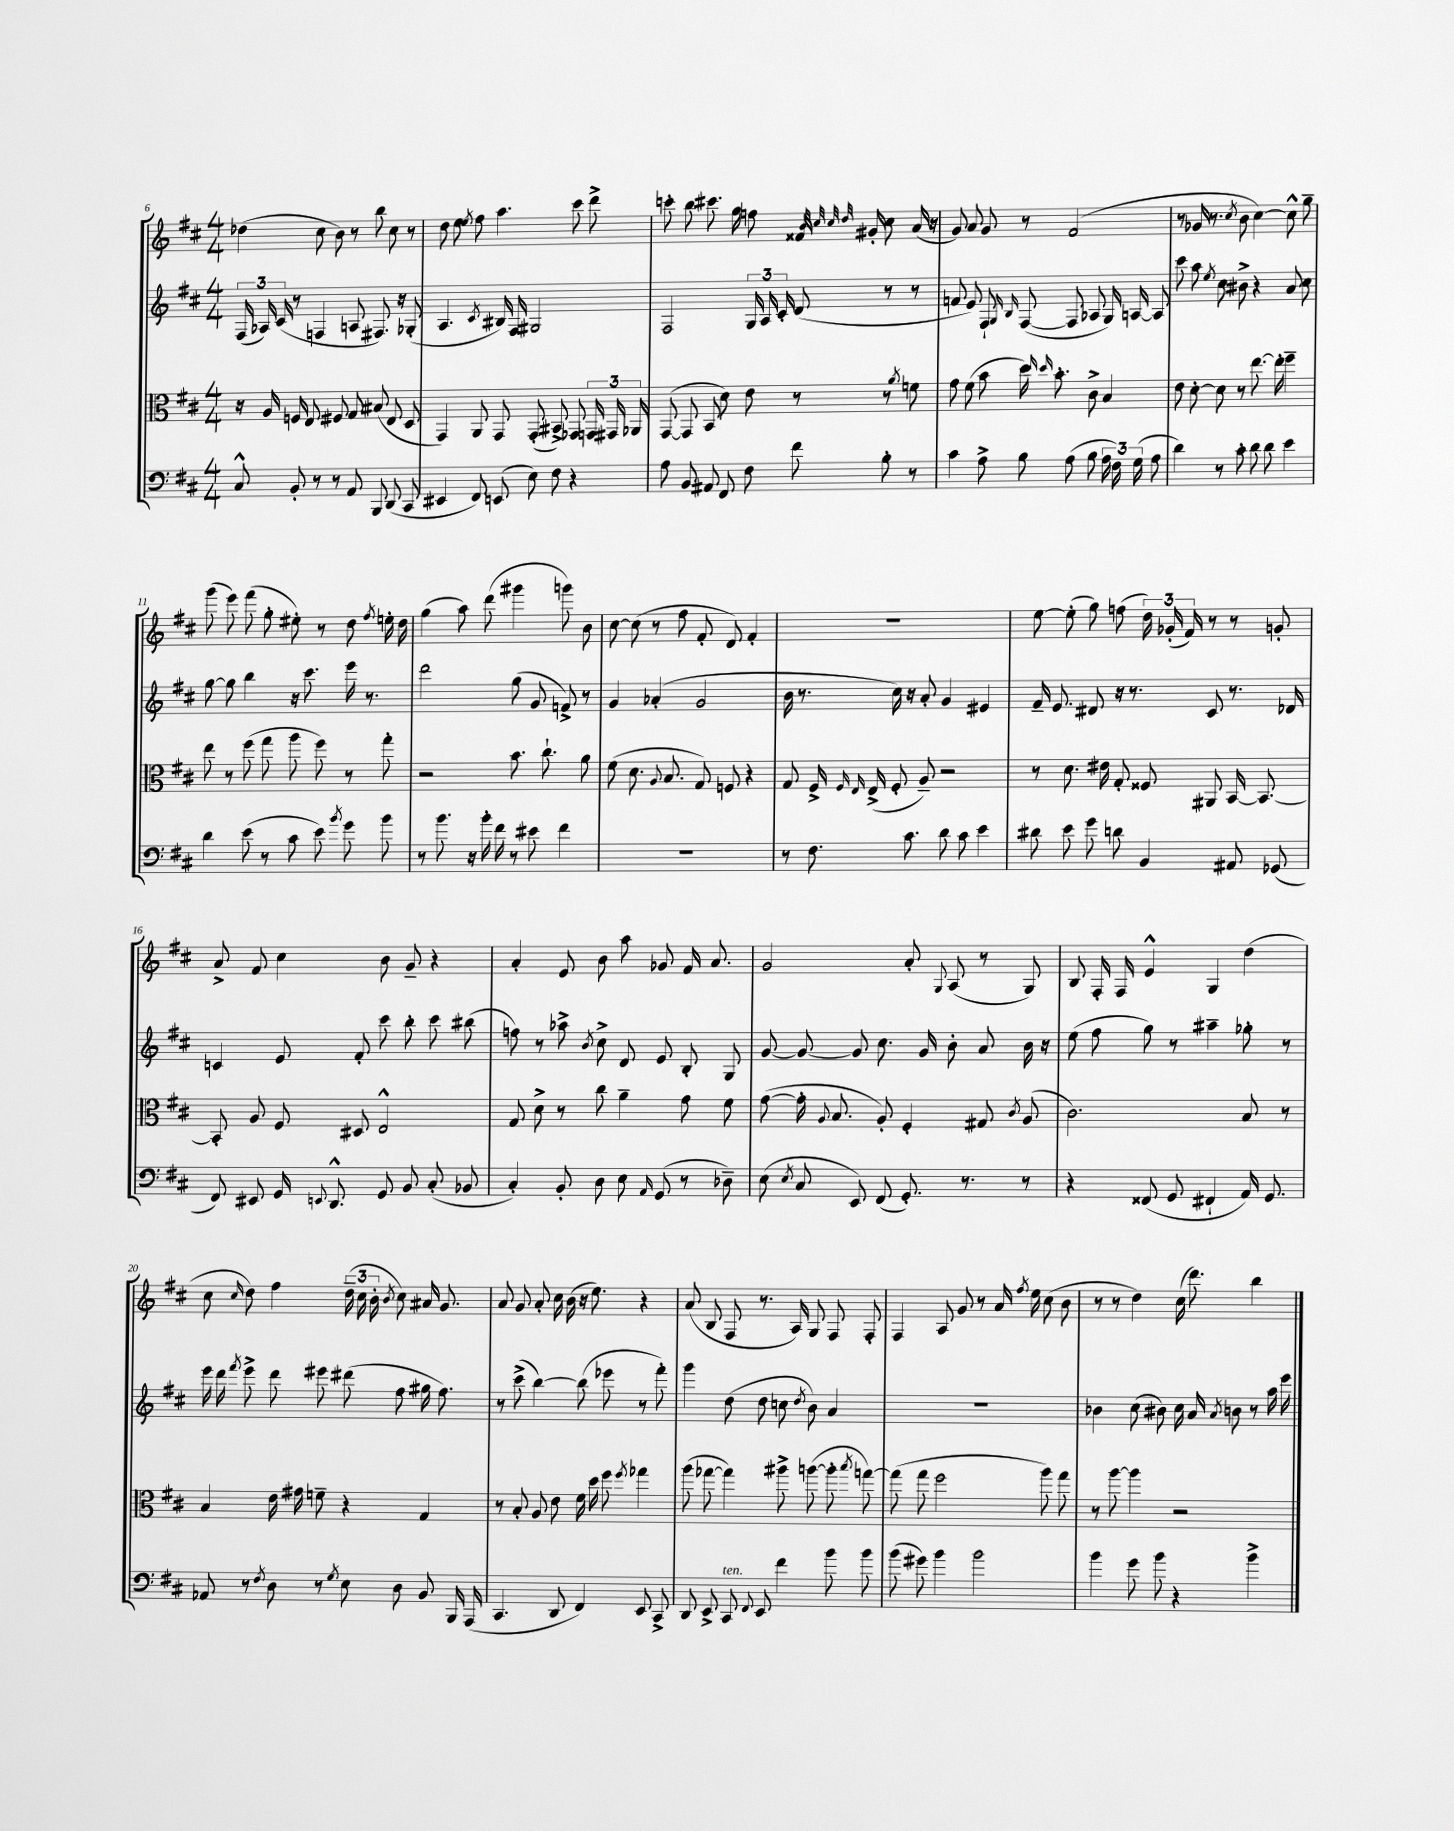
<<
\new StaffGroup <<
\new Staff = "s0" {
    \clef treble \key d \major \numericTimeSignature \time 4/4
    \autoBeamOff des''4( cis''8 b'8) r8 b''8 cis''8 r8 |
    d''8 e''8 \acciaccatura { e''8 } fis''8 a''4. cis'''8 d'''8-> |
    c'''8-. b''8 cis'''8. g''16 f''8 fisis'16 \grace { b'32 cis''32 cis''32 d''32 } gis'16-. cis''8 a'16( r16 |
    g'8) a'8 g'8 r8 fis'2( |
    r8 ges'16 r8. \acciaccatura { cis''8 } b'8 cis''4~) cis''8-^ g''8-- |
    g'''8( e'''8) fis'''8( g''8-. eis''8-.) r8 d''8 \acciaccatura { fis''8 } e''16-. d''16 |
    g''4( a''8) d'''8( gis'''4 g'''8) b'8 |
    cis''8~ cis''8( r8 fis''8 fis'8-. d'8) fis'4-. |
    R1 |
    e''8~ e''8-.( g''8) f''8( \tuplet 3/2 { d''16) ges'16-.( fis'16) } r8 r8 g'8-. |
    a'8-> fis'8 cis''4 b'8 g'8-- r4 |
    a'4-. e'8 b'8 a''8 ges'8 fis'16 a'8. |
    g'2 a'8-. \appoggiatura { g8 } a8( r8 g8) |
    b8 fis16-. fis16 e'4-^ g4 d''4( |
    cis''8 \grace { cis''16 } d''8) fis''4 \tuplet 3/2 { d''16--( cis''16 b'16-. } \acciaccatura { b'8 } cis''8) ais'16 g'8. |
    a'8 g'8 a'8-. cis''16 b'16( r16 e''8.) r4 |
    a'8( b8 fis8 r8. a16) g8 fis8 fis8-. |
    fis4 a8 g'8 r8 a'16 \acciaccatura { fis''8 } e''16 cis''8( b'8 |
    r8 r8 d''4) cis''16( d'''8.) b''4 \bar "|." |
}
\new Staff = "s1" {
    \clef treble \key d \major \numericTimeSignature \time 4/4
    \autoBeamOff \tuplet 3/2 { fis16( aes16) cis'16( } r8 f4 a8 fis8.) r16 ges8-.( |
    a4. \acciaccatura { cis'8 } bis16) fis16 gis2 |
    fis2 \tuplet 3/2 { g16 a16 cis'16-. } d'8( r8 r8 |
    f'8 e'8) fis8-! \grace { g16 b16 } fis8~( fis8 aes8 g16) a16~ a8 |
    cis'''8 a''8 \acciaccatura { e''8 } cis''8 bis'8-> r4 a'8 cis''8 |
    g''8~ g''8 b''4 r16 cis'''8. e'''16 r8. |
    d'''2 g''8( g'8 f'8->) r8 |
    g'4 aes'4-.( g'2 |
    b'16 r8. cis''16) r16 a'8-. g'4 eis'4 |
    fis'16-- e'8. dis'8 r16 r8. cis'8 r8. des'16 |
    c'4 e'8 fis'8-. cis'''8 b''8-. cis'''8 bis''8( |
    f''8) r8 aes''8-> \acciaccatura { b'8 } cis''8-> d'8 e'8 b8-. g8 |
    g'8~ g'8~ g'8 cis''8. g'16 b'8-. a'8 b'16 r16 |
    e''8( fis''8 g''8) r8 ais''4-- ges''8-. r8 |
    e'''16 d'''16 \acciaccatura { fis'''8 } e'''8-> d'''8 eis'''8 dis'''8( fis''8 gis''16 fis''8.) |
    r8 cis'''8->( b''4~) b''8( ees'''8 r8 fis'''8-.) |
    g'''4 d''8( d''8 c''8 \acciaccatura { d''8 } b'8) a'4 |
    R1 |
    bes'4 cis''8( bis'8) cis''16 a'16 \acciaccatura { a'8 } b'8 r8 a''16 e'''16 \bar "|." |
}
\new Staff = "s2" {
    \clef alto \key d \major \numericTimeSignature \time 4/4
    \autoBeamOff r16 a16 f16 e8. fis8 g8 bis8( e8 d8 |
    g,4) a,8 g,8 g,8-.( bis,8->) ges,8 \tuplet 3/2 { g,16 gis,16 aes,16 } |
    g,8~( g,8 b,8 d'8) e'8 r8 r8 \acciaccatura { a'8 } f'8 |
    g'8 fis'8( b'8 d''16) \grace { d''16 d''16 } b'8.-. cis'8-> b4 |
    e'8 d'8~-. d'8 r8 e''8.~ e''16-. fis''4-- |
    e''8 r8 fis''8( g''8 a''8 fis''8) r8 g''8-. |
    r2 b'8. cis''8.-! a'8 |
    fis'8( d'8. \appoggiatura { a8 } b8. g8) f8 r4 |
    g8 fis16-> \grace { fis16 e16 } e16->( fis8-. a8--) r2 |
    r8 d'8. eis'16 g8-. fisis8 ais,8 b,16~ b,8.~ |
    b,8-. a8 fis8 dis8 e2-^ |
    g8 d'8-> r8 cis''8 a'4-- g'8 fis'8 |
    g'8~( g'16-. \appoggiatura { a8 } b8. a8-.) fis4-. gis8 \acciaccatura { cis'8 } a8( |
    cis'2.) b8 r8 |
    b4 e'16 gis'16 f'8-- r4 g4 |
    r8 b8-. a8 e'8 fis'16 d''16 fis''8 \acciaccatura { fis''8 } ges''4 |
    a''8( ges''8~ ges''4) ais''8-> a''8~( a''8-. \acciaccatura { b''8 } g''8~) |
    g''8( g''8 fis''2 a''8) g''8 |
    r8 a''8~ a''4 r2 \bar "|." |
}
\new Staff = "s3" {
    \clef bass \key d \major \numericTimeSignature \time 4/4
    \autoBeamOff cis8-^ b,8-. r8 r8 a,8 b,,8 d,8( cis,8 |
    eis,4 fis,8) e,8( e8) fis8 r4 |
    a8 b,8 ais,8 fis,8 fis8 fis'8 b8-. r8 |
    cis'4 a8-> b8 a8( b8 \tuplet 3/2 { a16 fis16) g16( } a8 |
    d'4) r8 cis'8-. d'8 d'8 e'4 |
    d'4 e'8( r8 cis'8 e'8) \acciaccatura { b'8 } g'8 b'8 |
    r8 b'8. r16 b'16-. fis'16 r8 eis'8 fis'4 |
    R1 |
    r8 fis8. cis'8. d'8 cis'8 e'4 |
    dis'8 e'8 g'8 d'8 b,4 ais,8 ges,8( |
    fis,8) eis,8 g,16 \appoggiatura { e,8 } d,8.-^ g,8 b,8 cis8-.( bes,8 |
    cis4-.) b,8-. d8 e8 \grace { a,16 } g,8( r8 des8--) |
    e8( \acciaccatura { e8 } cis8 e,8) fis,8( g,8.-.) r8. r8 |
    r4 fisis,8( g,8 fis,4-! a,16) g,8. |
    aes,8 r8 \acciaccatura { fis8 } d8 r8 \acciaccatura { g8 } e8 d8 b,8 b,,16 a,,16( |
    cis,4. d,8 fis,4) e,8 cis,8-> |
    d,8 e,8-> cis,8^\markup { \italic "ten." } \appoggiatura { fis,8 } e,8 fis'4 b'8 b'8 |
    b'8( gis'8) b'4 b'2 |
    b'4 g'8 b'8 r4 b'4-> \bar "|." |
}
>>
>>
\layout { \context { \Score currentBarNumber = #6 } }
